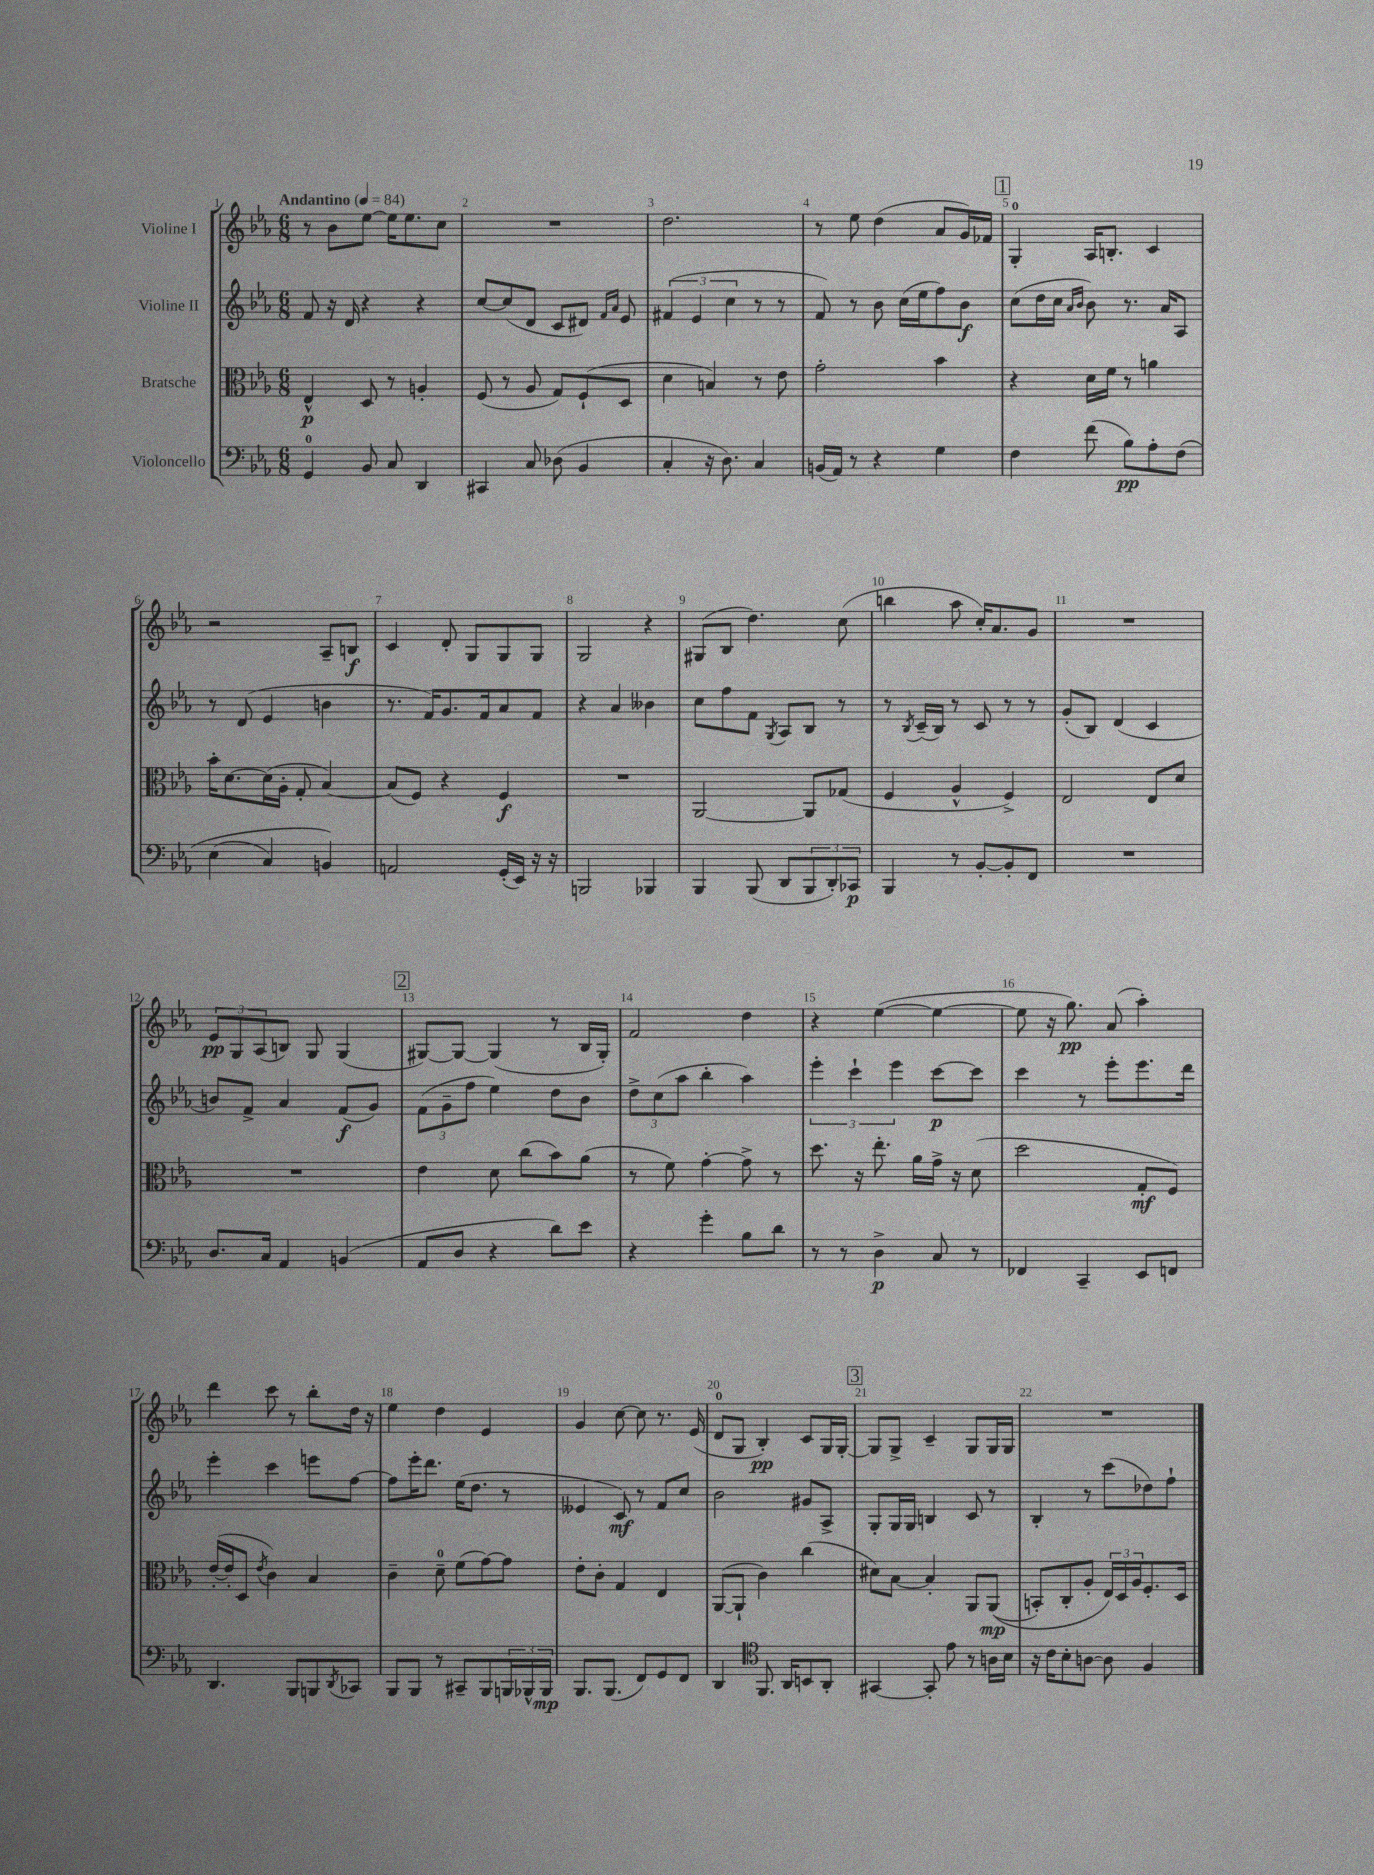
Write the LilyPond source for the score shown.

<<
\new StaffGroup <<
\new Staff = "s0" \with { instrumentName = "Violine I" } {
    \clef treble \key ees \major \numericTimeSignature \time 6/8 \tempo "Andantino" 4 = 84
    r8 bes'8 ees''8~ ees''16 ees''8. c''8 |
    R2. |
    d''2. |
    r8 ees''8 d''4( aes'8 g'16) fes'16 |
    \mark \markup { \box "1" } g4-0-. aes16 b8.-. c'4 |
    r2 aes8-- b8\f |
    c'4 d'8-. g8 g8 g8 |
    g2 r4 |
    gis8( bes8 d''4.) c''8( |
    b''4 aes''8 c''16-.) aes'8. g'8 |
    R2. |
    \tuplet 3/2 { ees'8\pp g8 aes8( } b8) g8 g4( |
    \mark \markup { \box "2" } gis8~) gis8~ gis4( r8 bes16 gis16-.) |
    f'2 d''4 |
    r4 ees''4~( ees''4~ |
    ees''8 r16 g''8.\pp) aes'8( aes''4-.) |
    d'''4 c'''8 r8 bes''8-. d''16 r16 |
    ees''4 d''4 ees'4 |
    g'4 c''8~ c''8 r8. ees'16( |
    d'8-0 g8 bes4-.\pp) c'8 g16 g16~-. |
    \mark \markup { \box "3" } g8 g8-> c'4-- g8 g16 g16 |
    R2. \bar "|." |
}
\new Staff = "s1" \with { instrumentName = "Violine II" } {
    \clef treble \key ees \major \numericTimeSignature \time 6/8
    f'8 r16 d'16 r4 r4 |
    c''8~ c''8( d'8 c'8 dis'8) \grace { f'16 aes'16 } ees'8 |
    \tuplet 3/2 { fis'4( ees'4 c''4 } r8 r8 |
    f'8) r8 bes'8 c''16( ees''16 f''8) bes'8\f |
    \mark \markup { \box "1" } c''8( d''16 c''16 \grace { aes'16 bes'16 } bes'8) r8. aes'16 aes8 |
    r8 d'8( ees'4 b'4 |
    r8. f'16) g'8. f'16 aes'8 f'8 |
    r4 aes'4 beses'4 |
    c''8 f''8 f'8 \acciaccatura { g8 } aes8 bes8 r8 |
    r8 \acciaccatura { bes8 } c'16--( bes16) r8 c'8 r8 r8 |
    g'8-.( bes8) d'4( c'4 |
    b'8) f'8-> aes'4 f'8\f( g'8) |
    \mark \markup { \box "2" } \tuplet 3/2 { f'8( g'8-- f''8 } ees''4) d''8 bes'8 |
    \tuplet 3/2 { d''8-> c''8( aes''8 } bes''4-. aes''4) |
    \tuplet 3/2 { ees'''4-. c'''4-! ees'''4 } c'''8~\p c'''8 |
    c'''4 r8 ees'''8-. ees'''8. d'''16 |
    ees'''4-. c'''4 e'''8 f''8~ |
    f''8 ees'''16-. d'''8. ees''16( d''8. r8 |
    eeses'4 c'8\mf) r8 f'8 c''8 |
    bes'2 gis'8 aes8-> |
    \mark \markup { \box "3" } g8-. g16 g16 b4 c'8 r8 |
    bes4-. r8 c'''8( des''8) f''8-! \bar "|." |
}
\new Staff = "s2" \with { instrumentName = "Bratsche" } {
    \clef alto \key ees \major \numericTimeSignature \time 6/8
    ees4-^\p d8 r8 a4-. |
    f8( r8 aes8 g8) f8-!( d8 |
    d'4 b4) r8 ees'8 |
    g'2-. bes'4 |
    \mark \markup { \box "1" } r4 d'16 f'16 r8 a'4 |
    bes'16-. d'8.~ d'16( aes16-. g8-. bes4~) |
    bes8( f8) r4 f4\f |
    R2. |
    aes,2~ aes,8 ges8( |
    f4 aes4-^ f4->) |
    ees2 ees8 d'8 |
    R2. |
    \mark \markup { \box "2" } ees'4 d'8 c''8( bes'8) aes'8( |
    r8 f'8) g'4~-. g'8-> r8 |
    d''8. r16 ees''8.-. aes'16 g'16-> r16 d'8( |
    d''2 g8-.\mf f8) |
    ees'16~-.( ees'16-. d8 \acciaccatura { ees'8 } c'4) bes4 |
    c'4-- d'8-0-- f'8( g'8~) g'8 |
    ees'8-. c'8-. g4 ees4 |
    aes,8~( aes,8-! c'4) c''4( |
    \mark \markup { \box "3" } dis'8) bes8~ bes4-. aes,8 aes,8\mp(\( |
    b,8-.) c8-. aes8-. \tuplet 3/2 { ees16\) d16 aes16 } f8.-. d16 \bar "|." |
}
\new Staff = "s3" \with { instrumentName = "Violoncello" } {
    \clef bass \key ees \major \numericTimeSignature \time 6/8
    g,4-0 bes,8 c8 d,4 |
    cis,4 c8 des8( bes,4 |
    c4-. r16 d8.) c4 |
    b,16( aes,16) r8 r4 g4 |
    \mark \markup { \box "1" } f4 f'8( bes8\pp) aes8-. f8\( |
    ees4( c4) b,4\) |
    a,2 g,16-.( ees,16) r16 r16 |
    b,,2 bes,,4 |
    bes,,4 bes,,8( d,8 \tuplet 3/2 { bes,,8 d,8-.) ces,8\p } |
    bes,,4 r8 bes,8~-. bes,8-. f,8 |
    R2. |
    d8. c16 aes,4 b,4( |
    \mark \markup { \box "2" } aes,8 d8 r4 d'8) ees'8 |
    r4 g'4-. bes8 d'8 |
    r8 r8 d4->\p c8 r8 |
    fes,4 c,4-- ees,8 f,8 |
    d,4. bes,,8 b,,8 \acciaccatura { d,8 } ces,8 |
    bes,,8 bes,,8 r8 cis,8-- bes,,8 \tuplet 3/2 { b,,16 bes,,16-^ bes,,16\mp } |
    bes,,8. bes,,8.( f,8) g,8 f,8 |
    d,4 \clef tenor f,8. aes,16 b,8 aes,8-. |
    \mark \markup { \box "3" } gis,4~ gis,8-. ees'8 r8 a16 bes16 |
    r16 c'16 bes8-. a8~ a8 f4 \bar "|." |
}
>>
>>
\layout { \context { \Score \override BarNumber.break-visibility = ##(#f #t #t) barNumberVisibility = #all-bar-numbers-visible } }
